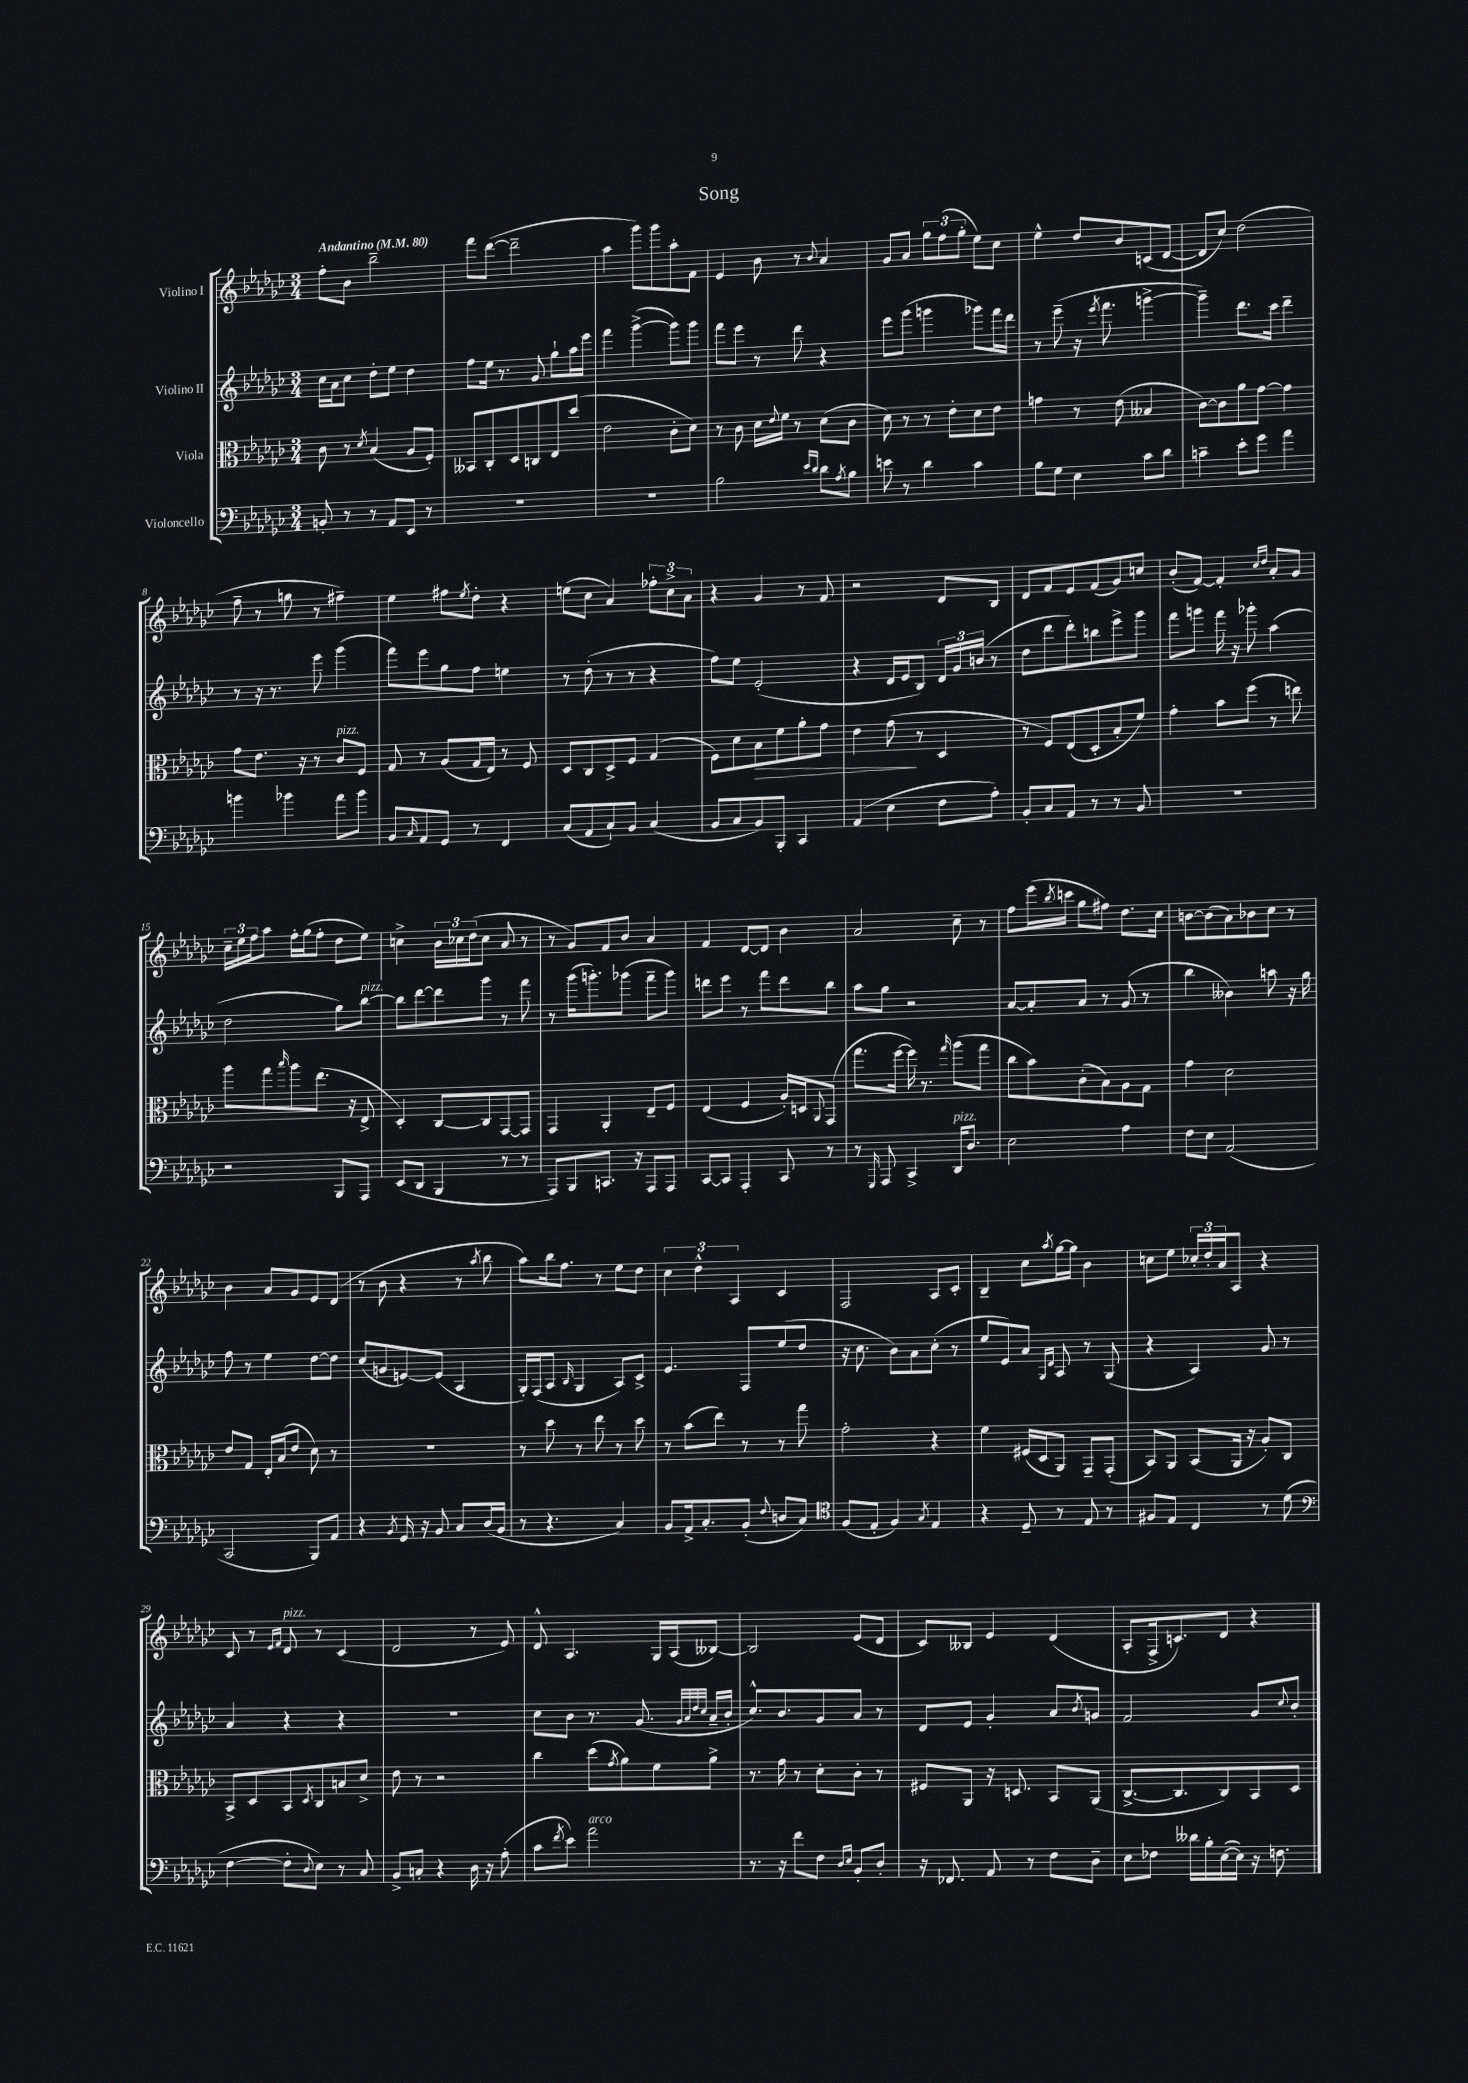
\header { title = "Song" }
<<
\new StaffGroup <<
\new Staff = "s0" \with { instrumentName = "Violino I" } {
    \clef treble \key ges \major \numericTimeSignature \time 3/4 \tempo "Andantino" 4 = 80
    f''8-. bes'8 bes''2-- |
    f'''8 des'''8~( des'''2-- |
    aes''4 ges'''8) ges'''8 aes''8-. f'8 |
    ees'4 bes'8 r8 \appoggiatura { bes'8 } aes'4 |
    ges'8 aes'8 \tuplet 3/2 { ges''8 f''8( ges''8-. } ees''8) ces''8 |
    ees''4-^ des''8 bes'8 c'8( des'8~ |
    des'8 ces''8) des''2( |
    f''8-- r8 g''8 r8 fis''4--) |
    ees''4 fis''8 \acciaccatura { ees''8 } des''8-. r4 |
    e''8( ces''8 aes'4) \tuplet 3/2 { fes''8-. ces''8-> aes'8 } |
    r4 ges'4 r8 f'8 |
    r2 des'8 bes8 |
    des'8 f'8 ees'8 f'8( ges'8) c''8 |
    bes'8-.( f'8~) f'4-. \grace { ces''16 des''16 } aes'8-. ges'8 |
    \tuplet 3/2 { ces''16-- ees''16 f''16 } aes''8 f''16-. ges''16( f''8-. des''8 ees''8) |
    c''4-> \tuplet 3/2 { bes'16 ces''16 des''16( } ces''8 aes'8 r8 |
    r8 ges'8) f'8 bes'8 aes'4 |
    f'4 des'8~ des'8 bes'4 |
    aes'2 ces''8-- r8 |
    f''8 ees'''16( \acciaccatura { bes''8 } c'''16 ges''8 fis''8) des''8. ces''16 |
    b'8~ b'8( aes'8) bes'8 ces''8 r8 |
    bes'4 aes'8 ges'8 ees'8 des'8( |
    r8 bes'8 r4 r8 \acciaccatura { aes''8 } bes''8 |
    aes''8) bes''16 f''8. r8 ees''8 des''8 |
    \tuplet 3/2 { ces''4 des''4-^ aes4 } ces'4 |
    f2 aes8 ces'8-. |
    bes4-- ces''8 \acciaccatura { aes''8 } ges''16~ ges''16 bes'4 |
    c''8 ees''8 \tuplet 3/2 { ces''16-. des''16-. aes'16 } aes8 r4 |
    ces'8 r8 \grace { ees'16 f'16 } des'8^\markup { \italic "pizz." } r8 ces'4( |
    des'2 r8 ees'8) |
    des'8-^ aes4. ges16 aes16( beses8~) |
    beses2 ees'8( des'8 |
    ces'8) beses8 ees'4 des'4( |
    aes8-. f16-> c'8.) des'8 r4 \bar "|." |
}
\new Staff = "s1" \with { instrumentName = "Violino II" } {
    \clef treble \key ges \major \numericTimeSignature \time 3/4
    ces''16 aes'16 ces''8 des''8-. ees''8 des''4 |
    f''8 ees''16 r8. ges'8 ges''8-! aes''16 ees'''16 |
    f'''4 ges'''4~->( ges'''8) ges'''8 |
    f'''8 ees'''8 r8 des'''8 r4 |
    ees'''8 ges'''8( g'''4 ges'''8) f'''16 des'''16 |
    r8 ees'''8--( r16 \acciaccatura { ees'''8 } f'''8. g'''4~-> |
    g'''4--) des'''8. ces'''16 des'''4-- |
    r8 r16 r8. ees'''8 ges'''4( |
    f'''8) ees'''8 ges''8 f''8 e''4 |
    r8 des''8-.( r8 r8 r4 |
    f''8) ees''8 ees'2-.( |
    r4 des'16 ees'16 bes8) \tuplet 3/2 { des'16 ges'16 b'16( } r8 |
    des''8 des'''8 des'''8-.) b''8 ees'''8-> ges'''8 |
    f'''8 g'''8 f'''16 r16 ges'''8-. aes''4( |
    des''2 ges''8) bes''8~^\markup { \italic "pizz." } |
    bes''8 des'''8~ des'''8 ges'''8 r8 f'''8 |
    r8 ges'''16( g'''8.-.) ges'''8( f'''8-- ges'''8) |
    d'''8 ees'''8 r8 f'''8 d'''8 bes''8 |
    aes''8 ges''8 r2 |
    aes'8~ aes'8-. aes'8 r8 ges'8( r8 |
    bes''4 beses'4) a''8 r16 ges''16 |
    f''8 r8 ees''4 des''8~ des''8 |
    ces''8( g'8 e'8~) e'8( aes4 |
    ges16-.) f16( aes8 \grace { bes16 } ges4 aes8) ces'8-> |
    ees'4. f8 ees''8( des''8 |
    r16 ces''8. bes'8) aes'8 ces''8-.( r8 |
    ees''8 ees'8) aes'8 \grace { ges16 des'16 } aes8 r8 ges8( |
    r4 aes4) ges'8 r8 |
    aes'4 r4 r4 |
    R2. |
    ces''8 bes'8 r8. ges'8.( \grace { ges'32 aes'32 des''32 ces''32 } aes'16-- bes'16-. |
    ces''8.-^) bes'8. ges'8 aes'8 r8 |
    des'8 ees'8 ges'4-. aes'8 \acciaccatura { bes'8 } g'8 |
    f'2 ges'8 \appoggiatura { ces''8 } bes'8-. \bar "|." |
}
\new Staff = "s2" \with { instrumentName = "Viola" } {
    \clef alto \key ges \major \numericTimeSignature \time 3/4
    ces'8 r8 \acciaccatura { des'8 } bes4( aes8 f8-.) |
    beses,8 ces8-. des8 c8 ees8 des''8( |
    ees'2 ces'8-. des'8) |
    r8 ces'8 des'16 \appoggiatura { ees'8 } f'16 r8 des'8( ces'8 |
    des'8) r8 r8 ees'8-. des'8 ees'8 |
    g'4 r8 ees'8( beses4 |
    ces'8~) ces'8 aes'8 ges'8~ ges'4 |
    ges'8 ees'8. r16 r8 ces'8^\markup { \italic "pizz." } f8 |
    ges8 r8 aes8( ges16 ees16) r8 f8 |
    des8 ces8 des8-> f8 ges4( |
    f8) des'8 bes8\> f'8 aes'8-. ges'8 |
    ees'4 ges'8\!( r8 des4 |
    r8 f8) ees8( des8-. bes8-. f'8) |
    ges'4-. bes'8 f''8( r8 e''8) |
    aes''8 ges''8 \grace { bes''16 } aes''8 ees''8.( r16 ees8-> |
    des4-.) ces8~ ces8 ges,8~ ges,8 |
    ges,4 aes,4-. ees8-- f8 |
    ees4( f4 aes16-.) d16 \appoggiatura { aes,8 } ges,8( |
    ges''8. f''16~ f''16) r8. \grace { ges''16 } aes''8( ges''8 |
    ces''8 bes'8) ces'8-.( bes8) aes8 ges8 |
    ges'4 des'2 |
    ees'8 ges8 ees16-. bes16( ees'8 des'8) r8 |
    R2. |
    r8 des''8 r8 ees''8 r8 des''8 |
    r8 bes'8( ees''8) r8 r8 ges''8 |
    ges'2-. r4 |
    f'4 fis16( des16 aes,8) ges,8-- ges,8-.( |
    bes,8) aes,8 bes,8( aes,16 r16 aes8-.) ces8 |
    bes,8-> des8 bes,8 \acciaccatura { des8 } ces8 b8 des'8-> |
    ees'8 r8 r2 |
    ces''4 des''8( \acciaccatura { ges'8 } aes'8) f'8 aes'8-> |
    r8. ges'16 r8 des'8-. ces'8-. r8 |
    fis8 aes,8 r16 d8. bes,8 aes,8( |
    ces8.~-> ces8. ces8) bes,8 des8 \bar "|." |
}
\new Staff = "s3" \with { instrumentName = "Violoncello" } {
    \clef bass \key ges \major \numericTimeSignature \time 3/4
    b,8-. r8 r8 aes,8 ees,8 r8 |
    R2. |
    R2. |
    bes2 \grace { ees'16 des'16 } des'8 \acciaccatura { aes8 } bes8 |
    e'8 r8 des'4 ces'4 |
    bes8 ges8 ees4 ces'8 des'8 |
    c'4-- ees'8-. ges'8 aes'4 |
    b'4 bes'4 aes'8 bes'8 |
    bes,8 \grace { ces16 } aes,8 ges,8 r8 f,4 |
    ces8( aes,8 ces8-!) bes,8 ces4( |
    bes,8 ces8 bes,8) bes,,8-. ces,4 |
    aes,4( ees4 f8 aes8-.) |
    bes,8-. ces8 aes,8 r8 r8 bes,8 |
    R2. |
    r2 bes,,8 aes,,8 |
    ees,8( des,8 bes,,4 r8 r8 |
    aes,,8) bes,,8 c,8. r16 aes,,8 aes,,8 |
    ces,8~ ces,8 aes,,4-. ces,8 r8 |
    r8 \grace { ges,,16 } aes,,8 ces,4-> des,16^\markup { \italic "pizz." } des8. |
    ees2 aes4 |
    f8 ees8 aes,2( |
    ces,2 bes,,8) aes,8 |
    r4 \acciaccatura { bes,8 } ges,16 r16 bes,8 ces8 des16( bes,16 |
    r8 r4. ces4) |
    bes,8 aes,16-> ces8.-. bes,8-.( \appoggiatura { f8 } d8 ces8) |
    \clef tenor f8( ees8-. f4) \acciaccatura { ges8 } ees4 |
    r4 des8-- r8 ees8 r8 |
    fis8 ees8 ces4 r8 des'8( |
    \clef bass f4~ f8-. \appoggiatura { des8 } ees8) r8 ces8 |
    bes,8-> c8-. r4 des16 r16 aes8-.( |
    ces'8 \acciaccatura { f'8 } ees'8) aes'2^\markup { \italic "arco" } |
    r8. r16 f'8 f8 \grace { des16 ees16 } bes,8-. des8-. |
    r16 fes,8. aes,8 r8 f8 des8-- |
    ees8 fes8 deses'16 bes16-. ees16~( ees16) r16 f8. \bar "|." |
}
>>
>>
